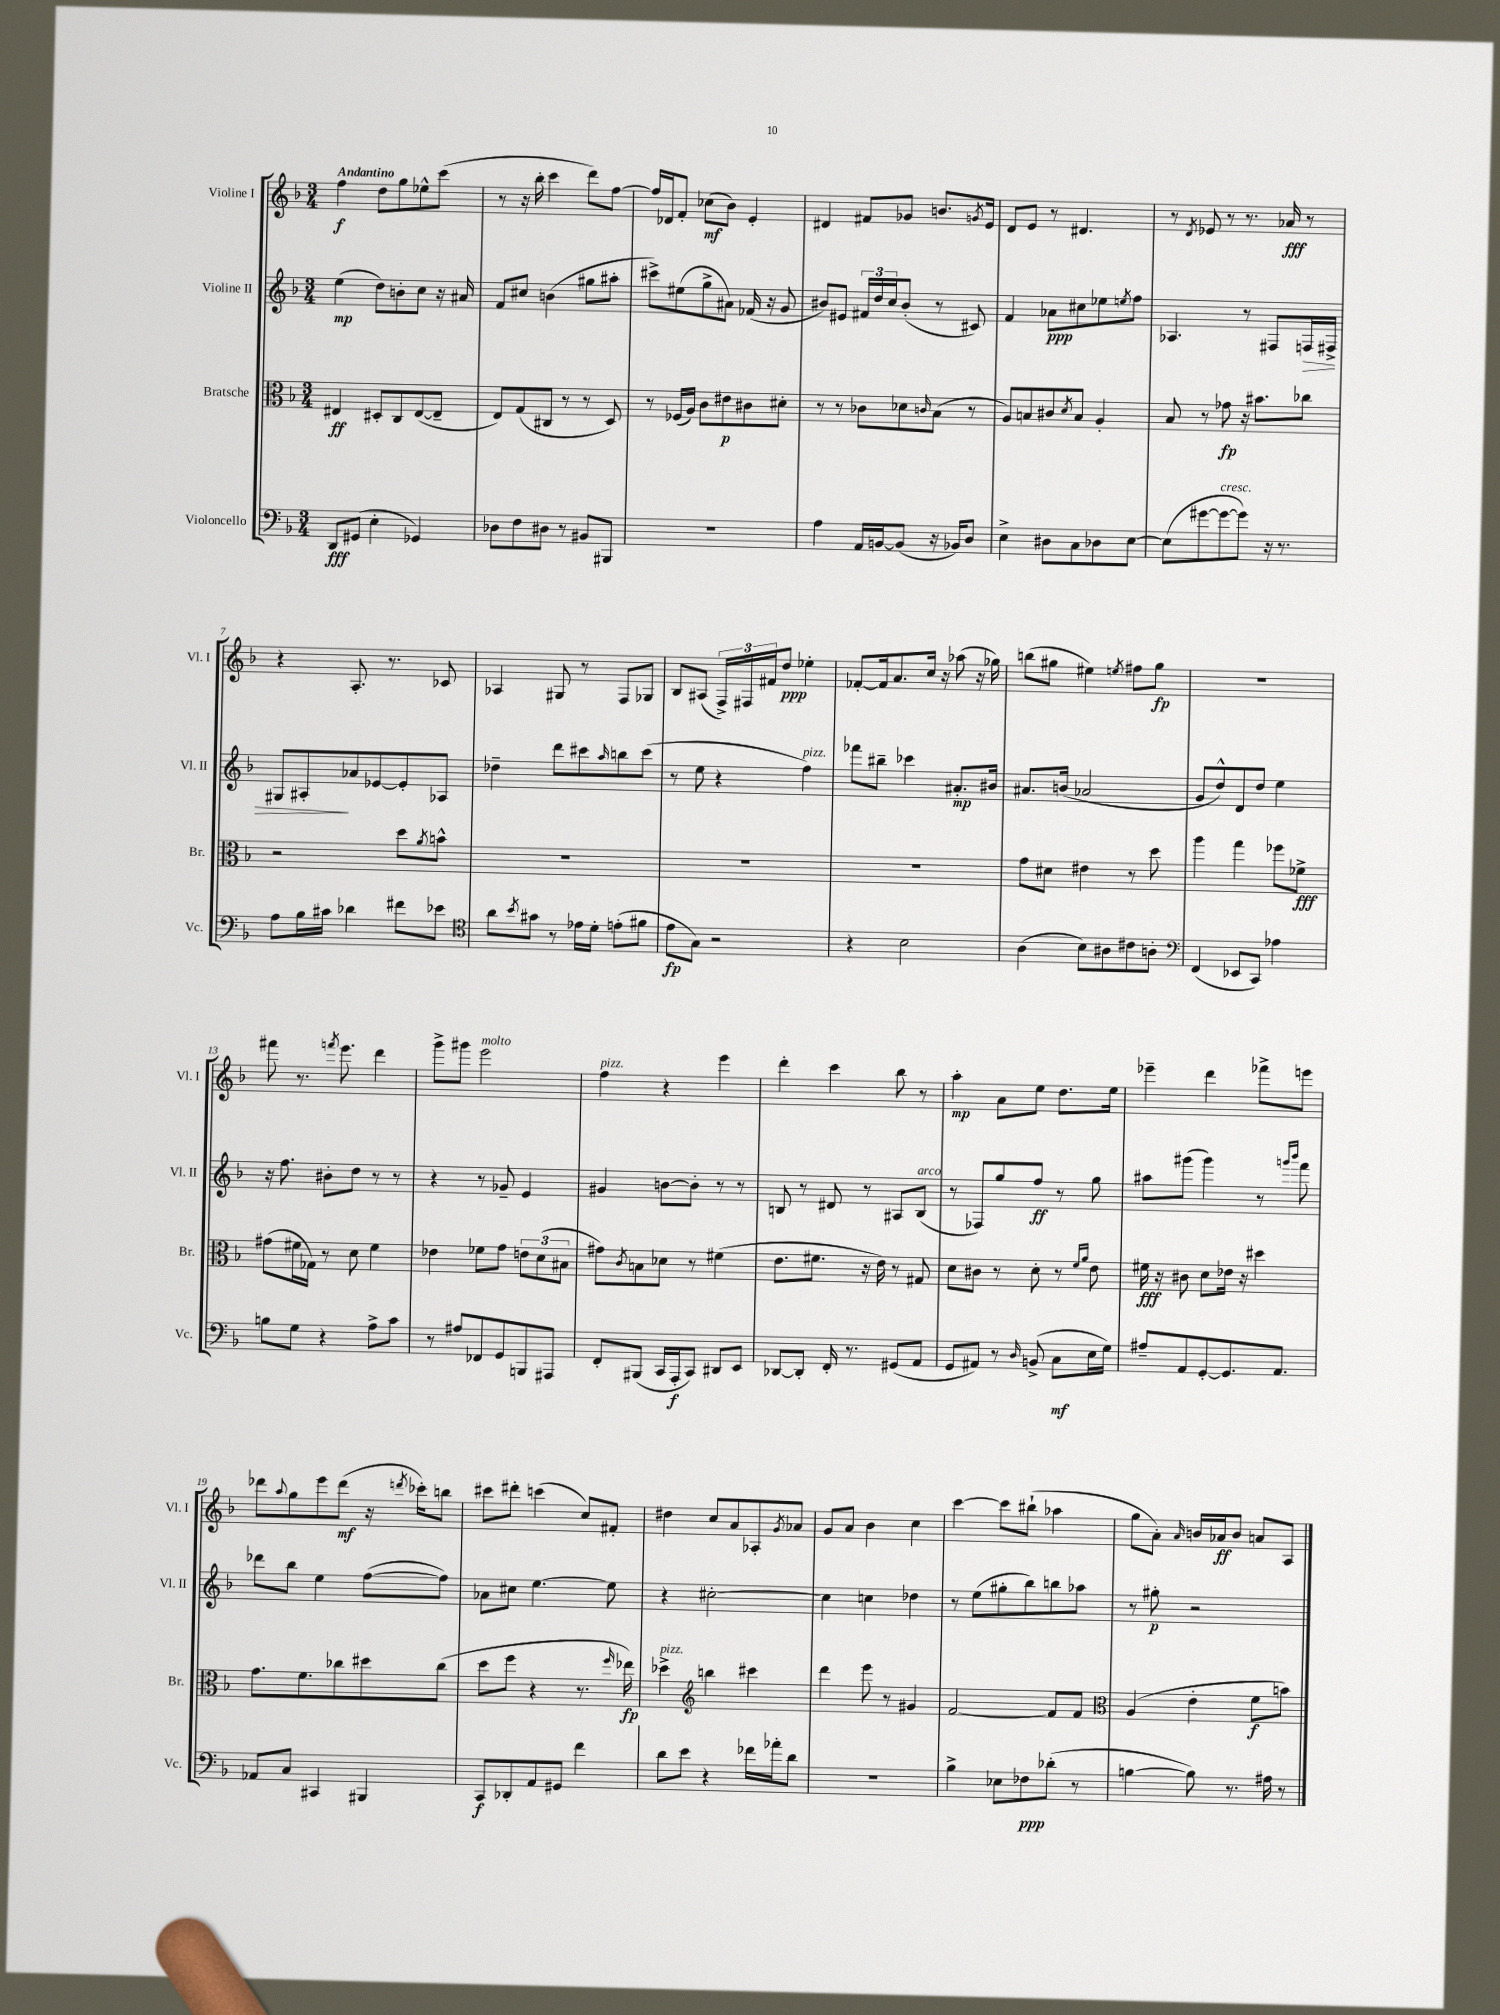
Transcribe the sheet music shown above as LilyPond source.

<<
\new StaffGroup <<
\new Staff = "s0" \with { instrumentName = "Violine I" shortInstrumentName = "Vl. I" } {
    \clef treble \key f \major \numericTimeSignature \time 3/4 \tempo "Andantino"
    f''4\f d''8 g''8 ees''8-^ c'''8( |
    r8 r16 bes''16-. c'''4 d'''8) f''8~ |
    f''16 des'16 f'8-. ces''8\mf( bes'8) e'4-. |
    dis'4 fis'8 ges'8 b'8. \acciaccatura { g'8 } e'16 |
    d'8 e'8 r8 dis'4. |
    r8 \acciaccatura { d'8 } ees'8 r8 r8. aes'16\fff r8 |
    r4 a8.-. r8. ces'8 |
    aes4 gis8 r8 f8 ges8 |
    bes8 ais8( \tuplet 3/2 { f16->) fis16 fis'16 } d''8\ppp ees''4-. |
    fes'8~-. fes'16 a'8. c''16 r16 aes''8( r16 ges''16) |
    b''8( gis''8 eis''4) \acciaccatura { e''8 } fis''8 gis''8\fp |
    R2. |
    fis'''8 r8. \acciaccatura { f'''8 } e'''8. d'''4 |
    g'''8-> gis'''8 e'''2^\markup { \italic "molto" } |
    f''4^\markup { \italic "pizz." } r4 e'''4 |
    d'''4-. c'''4 bes''8 r8 |
    a''4-.\mp a'8 e''8 d''8. e''16 |
    ees'''4-- d'''4 fes'''8-> e'''8 |
    des'''8 \appoggiatura { a''8 } g''8 e'''8 des'''8\mf( r16 \acciaccatura { d'''8 } ces'''16-.) b''8 |
    cis'''8 dis'''8-. c'''4( c''8) fis'8-. |
    dis''4 c''8 a'8 aes8-. \acciaccatura { g'8 } aes'8 |
    g'8 a'8 bes'4 c''4 |
    c'''4~ c'''8 bis''8-!( aes''4 |
    g''8 a'8-.) \grace { a'16 } b'16 aes'16\ff b'8 a'8 a8 \bar "|." |
}
\new Staff = "s1" \with { instrumentName = "Violine II" shortInstrumentName = "Vl. II" } {
    \clef treble \key f \major \numericTimeSignature \time 3/4
    e''4\mp( d''8) b'8-. c''8 r16 ais'16 |
    f'8 cis''8 b'4( gis''8 ais''8-. |
    cis'''8->) eis''8( g''8-> ais'8) fes'16( r16 g'8 |
    bis'8) eis'8 \tuplet 3/2 { fis'16 d''16 c''16 } bis'8-.( r8 cis'8) |
    f'4 aes'8\ppp cis''8 ees''8 \acciaccatura { e''8 } f''8 |
    aes4. r8 fis8 f16\> fis16-> |
    gis8 ais8-.\! aes'8 ees'8~ ees'8-. aes8 |
    des''4-- d'''8 cis'''8 \grace { a''16 } b''8 cis'''8( |
    r8 e''8 r4 f''4^\markup { \italic "pizz." }) |
    fes'''8 bis''8-- ces'''4 ais'8.-.\mp bis'16 |
    ais'8. b'16( aes'2 |
    g'8 d''8-^) d'8 d''8 e''4 |
    r16 f''8. bis'8-. d''8 r8 r8 |
    r4 r8 ges'8-- e'4 |
    gis'4 b'8~ b'8-. r8 r8 |
    b8 r8 dis'8 r8 ais8 b8^\markup { \italic "arco" }( |
    r8 fes8) g''8 f''8\ff r8 g''8 |
    ais''8 gis'''8( gis'''4) r8 \grace { g'''16 bes'''16 } f'''8 |
    des'''8 bes''8 e''4 f''8~( f''8) |
    aes'8 cis''8 e''4.~ e''8 |
    r4 cis''2~-. |
    cis''4 c''4 des''4 |
    r8 e''8( gis''8-. bes''8) b''8 aes''8 |
    r8 gis''8-.\p r2 \bar "|." |
}
\new Staff = "s2" \with { instrumentName = "Bratsche" shortInstrumentName = "Br." } {
    \clef alto \key f \major \numericTimeSignature \time 3/4
    eis4\ff dis8-. c8 eis8~( eis8-- |
    e8) g8( cis8 r8 r8 d8) |
    r8 fes16( a16) c'8 eis'8\p cis'8 dis'8-. |
    r8 r8 ces'8 des'8 \grace { c'16 } bes8( r8 |
    a8) b8 cis'8 \acciaccatura { d'8 } b8 a4-. |
    bes8 r8 ges'8\fp r16 bis'8. ces''8 |
    r2 d''8 \acciaccatura { a'8 } b'8-^ |
    R2. |
    R2. |
    R2. |
    g'8 dis'8 eis'4 r8 d''8 |
    a''4 g''4 fes''8 fes'8->\fff |
    gis'8( fis'16 ges16) r8 d'8 fis'4 |
    ees'4 fes'8 g'8 \tuplet 3/2 { e'8 d'8( bis8 } |
    gis'8) \acciaccatura { c'8 } b8 des'8 r8 fis'4( |
    e'8. fis'8. r16 e'16) r8 gis8 |
    d'8 cis'8 r8 d'8-. r8 \grace { f'16 a'16 } e'8 |
    fis'16\fff r16 cis'8 d'8 ees'16 r16 dis''4 |
    g'8. f'8. ces''8 dis''8 ces''8( |
    d''8 f''8 r4 r8. \grace { f''16 } ees''16\fp) |
    des''4->^\markup { \italic "pizz." } \clef treble b''4 cis'''4 |
    d'''4 e'''8 r8 gis'4 |
    f'2~ f'8 f'8 |
    \clef alto a4( e'4-. f'8\f b'8) \bar "|." |
}
\new Staff = "s3" \with { instrumentName = "Violoncello" shortInstrumentName = "Vc." } {
    \clef bass \key f \major \numericTimeSignature \time 3/4
    d,8\fff gis,8( e4-. ges,4) |
    des8 f8 dis8 r8 bis,8 bis,,8 |
    R2. |
    a4 a,16 b,16~ b,8( r16 bes,16) d8 |
    e4-> dis8 c8 des8 e8~ |
    e8( gis'8~ gis'8~^\markup { \italic "cresc." } gis'8) r16 r8. |
    a8 bes16 cis'16 des'4 fis'8 ees'8 |
    \clef tenor a'8 \acciaccatura { bes'8 } gis'8 r8 ees'16 d'16-. e'8-.( fis'8 |
    e'8\fp g8) r2 |
    r4 bes2 |
    a4( bes8) ais8 cis'8 a8-. |
    \clef bass f,4( ees,8 c,8) aes4 |
    b8 g8 r4 a8-> c'8 |
    r8 ais8 fes,8 g,8 b,,8 ais,,8 |
    f,8-. bis,,8( c,16 a,,16-.\f c,8) dis,8 e,8 |
    des,8~ des,8-. f,16-. r8. gis,8( a,8 |
    g,8 ais,8) r8 \grace { d16 } b,8->( c8\mf e16 g16) |
    ais8-- a,8 g,8~-. g,8. a,8. |
    aes,8 c8 cis,4 bis,,4 |
    c,8\f des,8-. a,8 gis,8 f'4 |
    d'8 e'8 r4 fes'16 aes'16-. d'8 |
    R2. |
    bes4-> ees8 fes8\ppp des'8-.( r8 |
    b4~ b8) r8. ais16 r8 \bar "|." |
}
>>
>>
